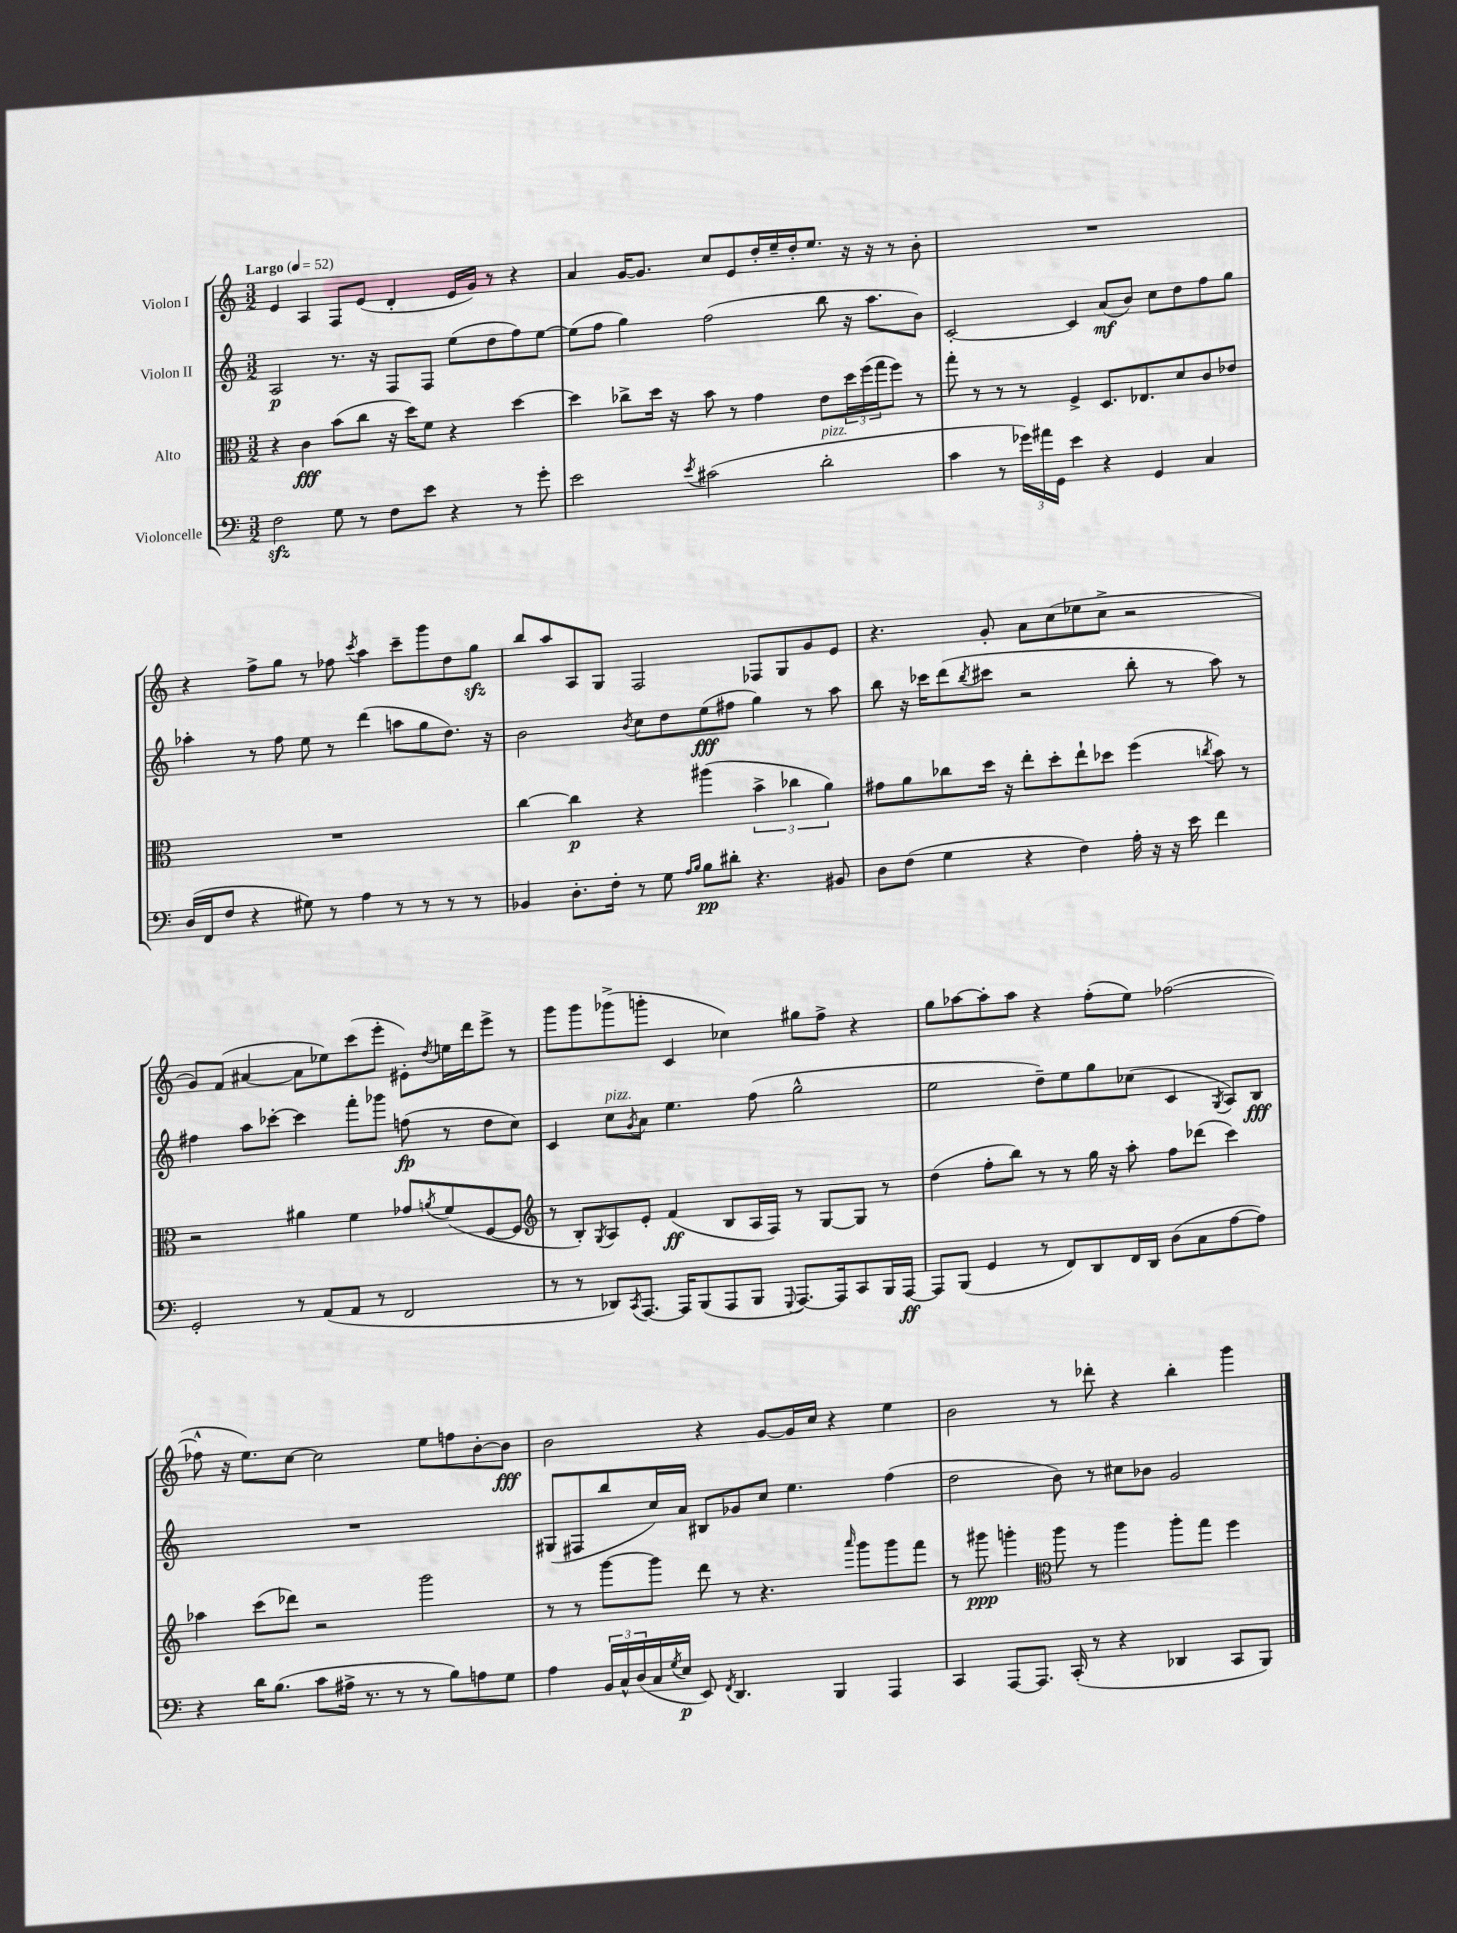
<<
\new StaffGroup <<
\new Staff = "s0" \with { instrumentName = "Violon I" } {
    \clef treble \key c \major \numericTimeSignature \time 3/2 \tempo "Largo" 4 = 52
    e'4 a4 f8 e'8( d'4-. e'16 g'16) r8 r4 |
    a'4 g'16~ g'8. c''8 e'8 d''16-. e''16-- d''16-. e''8. r16 r16 r8 b'8-. |
    R1. |
    r4 f''8-> g''8 r8 fes''8 \acciaccatura { c'''8 } a''4 c'''8-- g'''8 d''8 g''8\sfz |
    b''8 a''8 a8 g8 f2 fes8 g8 g'8 e'8 |
    r4. g'8-. a'8 c''8( ees''8 c''8-> r2 |
    g'8) f'8( ais'4~ ais'8 ees''8) c'''8( e'''8-. eis'8-.) \acciaccatura { d''8 } e''16 d'''16 e'''8-> r8 |
    g'''8 g'''8 ges'''8->( g'''8-. c'4 ces''4) gis''8 f''8-> r4 |
    g''8 aes''8~ aes''8-. aes''8 r4 f''8-.( e''8) fes''2~( |
    fes''8-^ r16 e''8.) c''8~ c''2 e''8 f''8 b'8~-. b'8\fff |
    b'2 r4 g'8~ g'16 c''16 r4 e''4 |
    b'2 r8 des'''8-. r4 b''4-. g'''4 \bar "|." |
}
\new Staff = "s1" \with { instrumentName = "Violon II" } {
    \clef treble \key c \major \numericTimeSignature \time 3/2
    a2\p r8. r16 f8 f8 e''8( d''8 f''8) e''8~ |
    e''8( f''8 g''4) f''2( b''8 r16 a''8. b'8) |
    c'2~-. c'4 a'8\mf( b'8) c''8 d''8 f''8 g''8 |
    aes''4-. r8 f''8 e''8 r8 d'''4( a''8 g''8 d''8.) r16 |
    b'2 \acciaccatura { b'8 } c''8 d''8 e''8\fff( fis''8 g''4) r8 a''8 |
    b''8 r16 ces'''16 d'''8( \acciaccatura { b''8 } cis'''8 r2 b''8-. r8 a''8) r8 |
    fis''4 a''8 ces'''8~-. ces'''4 f'''8-. ges'''8 f''8\fp( r8 d''8 c''8) |
    c'4 c''8^\markup { \italic "pizz." } \acciaccatura { g'8 } a'8 e''4. f''8( g''2-^ |
    e''2 d''8--) e''8 g''8 ces''8( c'4 \acciaccatura { g8 } a8) b8\fff |
    R1. |
    gis8( fis8 b''8 c''16) a'16 bis8 ges'8 c''8 e''4. f''4( |
    d''2 b'8) r8 cis''8 bes'8 g'2 \bar "|." |
}
\new Staff = "s2" \with { instrumentName = "Alto" } {
    \clef alto \key c \major \numericTimeSignature \time 3/2
    r4 c'4\fff b'8( c''8 r16 d''16) f'8 r4 d''4~ |
    d''4 ces''8-> d''16 r16 b'8 r8 g'4 e'8 \tuplet 3/2 { d''16 f''16( g''16 } f''8) r8 |
    g''8-. r8 r8 r8 f4-> d8. ees8. d'8 c'8 ees'8 |
    R1. |
    c''4~ c''4\p r4 ais''4( \tuplet 3/2 { b'4-> ces''4 a'4) } |
    gis'8 a'8 ces''8 d''16 r16 e''8-. d''8-. e''8-! des''8 f''4( \acciaccatura { c''8 } b'8) r8 |
    r2 ais'4 f'4 ges'8 \acciaccatura { a'8 } f'8( f8~ f8 |
    \clef treble r8 b8-.) \acciaccatura { g8 } a8 e'8-. f'4\ff( b8 a16 f16) r8 g8~ g8 r8 |
    d''4( f''8-. b''8) r8 r8 g''16 r16 a''8-. f''8 des'''8( c'''4) |
    aes''4 c'''8( des'''8) r2 g'''2 |
    r8 r8 g'''8~ g'''8 d'''8 r8 r4. \grace { a'''16 } g'''8 g'''8 f'''8 |
    r8 gis'''8\ppp g'''4-. \clef alto a''8 r8 a''4 a''8-. g''8 f''4 \bar "|." |
}
\new Staff = "s3" \with { instrumentName = "Violoncelle" } {
    \clef bass \key c \major \numericTimeSignature \time 3/2
    f2\sfz g8 r8 f8 e'8 r4 r8 g'8-. |
    e'2 \acciaccatura { e'8 } cis'2( d'2-.^\markup { \italic "pizz." } |
    c'4 r8 \tuplet 3/2 { ges'16) ais'16 g,16 } e'4 r4 g,4 c4 |
    d16( f,16 f8 r4 gis8) r8 a4 r8 r8 r8 r8 |
    bes,4 d8.-. f16-. r8 g8 \grace { a16 b16 } b8\pp dis'8-. r4. bis,8 |
    d8 f8( g4 r4 f4) a16-. r16 r16 e'16 f'4 |
    g,2-. r8 a,8( a,8 r8 f,2 |
    r8 r8 des,8) \acciaccatura { c,8 } a,,8.~ a,,16 b,,8( a,,8 b,,8 \appoggiatura { g,,8 } a,,8.~) a,,16 c,8 b,,16 a,,16~\ff |
    a,,8 b,,8( g,4 r8 f,8) d,8 f,16 d,16 d8( c8 a8~ a8) |
    r4 d'16 b8.( c'8 ais16-> r8. r8 r8 b8) a8 g8 |
    a4 \tuplet 3/2 { b,16 c16-^ d16( } c16 \acciaccatura { g8 } e16\p e,8) \acciaccatura { f,8 } d,4. b,,4 a,,4 |
    c,4 a,,8~ a,,8. c,16-.( r8 r4 des,4 c,8 b,,8) \bar "|." |
}
>>
>>
\layout { \context { \Score \remove "Bar_number_engraver" } }
